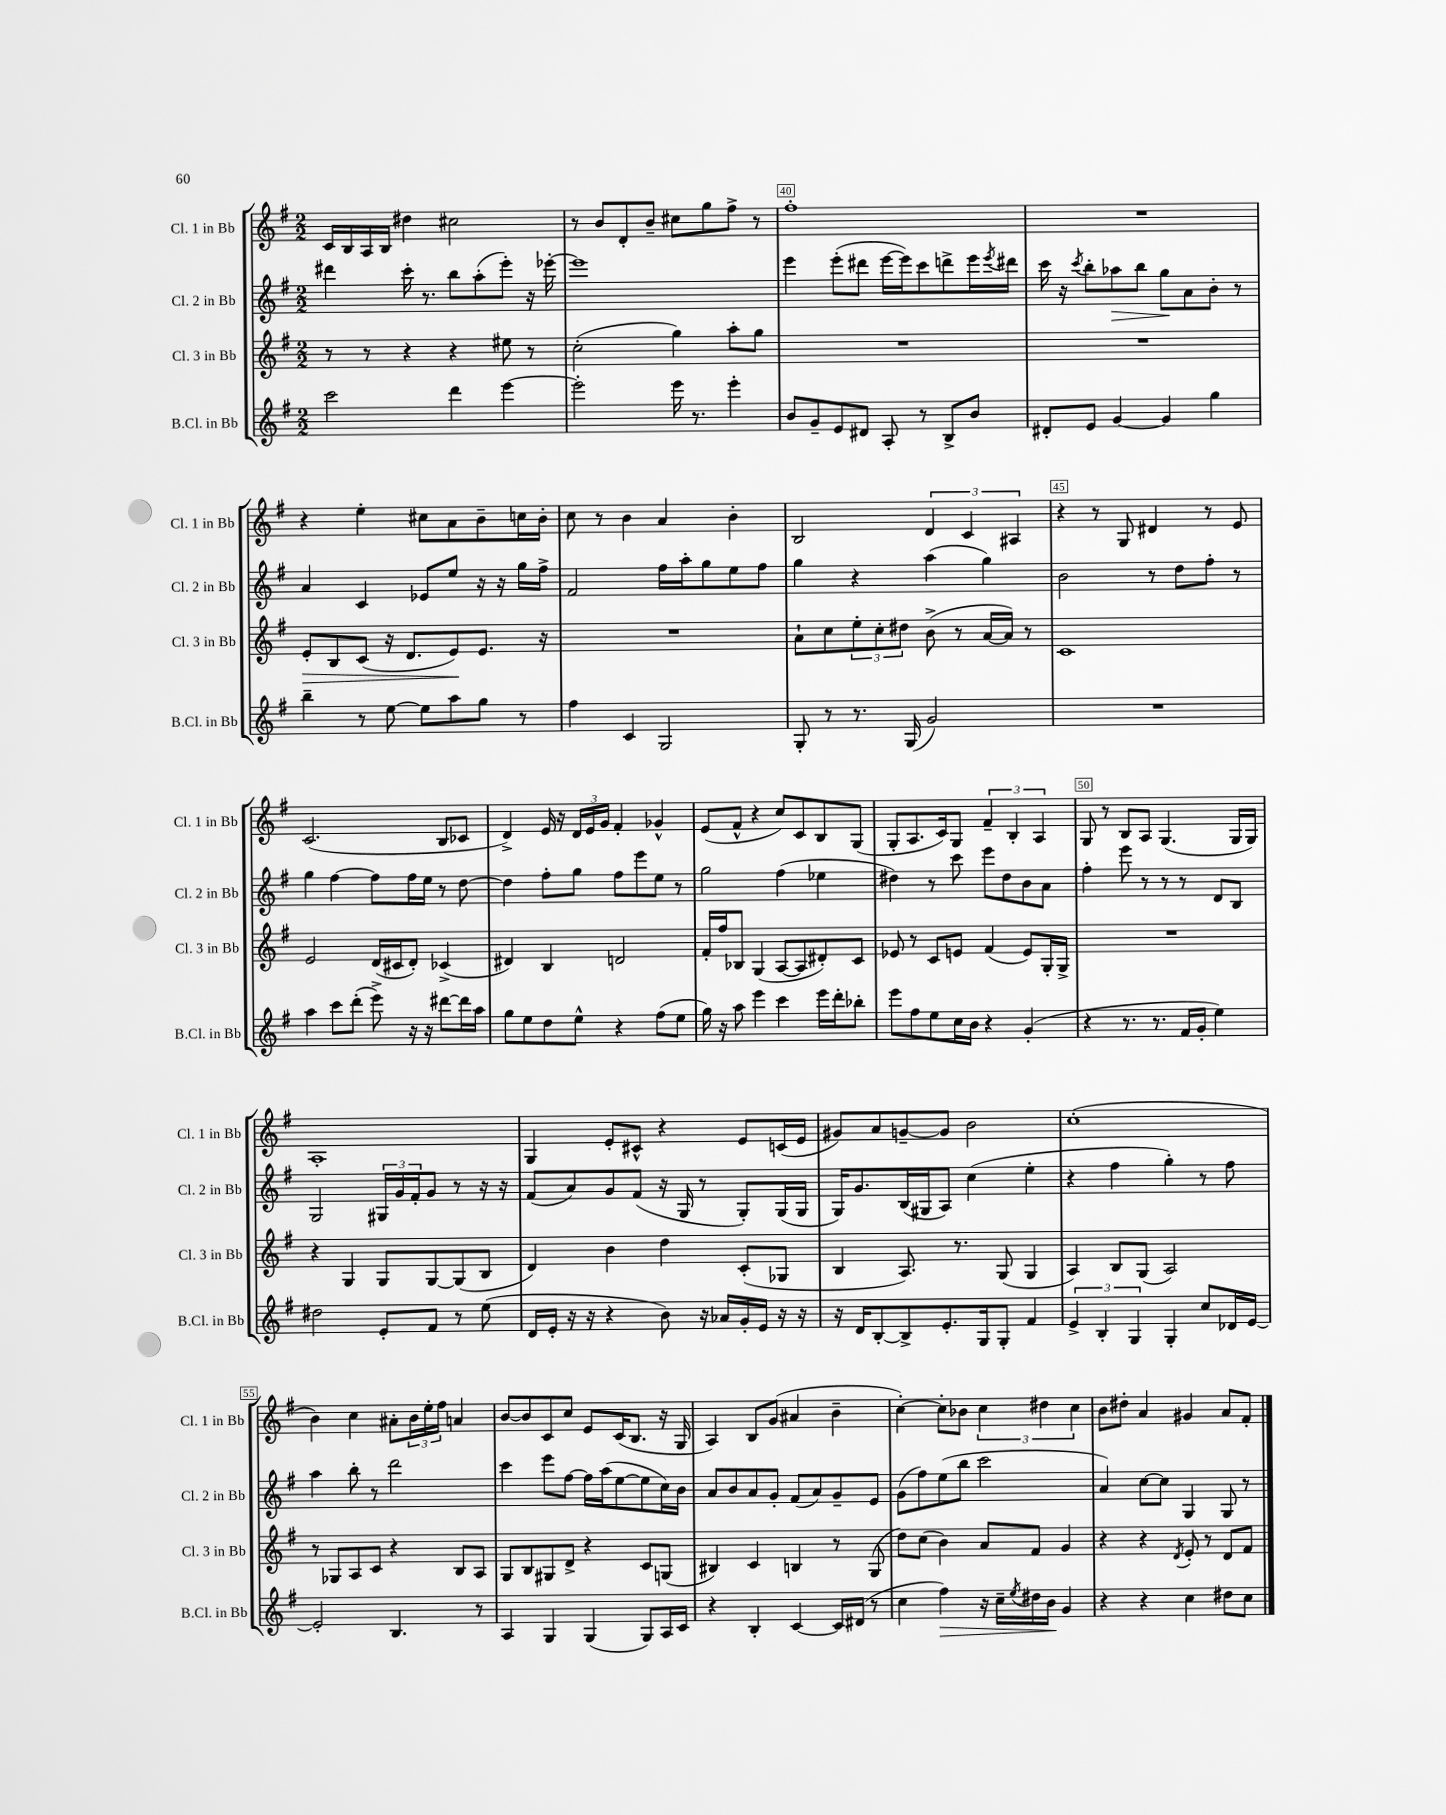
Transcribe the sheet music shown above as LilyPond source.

<<
\new StaffGroup <<
\new Staff = "s0" \with { instrumentName = "Cl. 1 in Bb" shortInstrumentName = "Cl. 1 in Bb" } {
    \clef treble \key g \major \numericTimeSignature \time 2/2
    c'16 b16 a16 b16 dis''4 cis''2 |
    r8 b'8 d'8-. b'8-- cis''8 g''8 fis''8-> r8 |
    fis''1-. |
    R1 |
    r4 e''4-. cis''8 a'8 b'8-- c''16 b'16-. |
    c''8 r8 b'4 a'4 b'4-. |
    b2 \tuplet 3/2 { d'4 c'4 ais4 } |
    r4 r8 g8 dis'4 r8 e'8 |
    c'2.( b8 ces'8 |
    d'4->) e'16 r16 \tuplet 3/2 { d'16 e'16 g'16 } fis'4-. ges'4-^ |
    e'8( fis'8-^ r4 c''8) c'8 b8 g8( |
    g8-. a8. c'16) g8 \tuplet 3/2 { fis'4-- b4-. a4 } |
    g8 r8 b8 a8 g4.( g16 g16) |
    a1-. |
    g4 e'8-. cis'8-^ r4 e'8 c'16( e'16 |
    gis'8) a'8 g'8~-- g'8 b'2 |
    c''1-.( |
    b'4) c''4 ais'8-. \tuplet 3/2 { b'16 e''16-. fis''16 } a'4 |
    b'8~ b'8 c'8 c''8 e'8 c'16( b8. r16 g16 |
    a4) b8 g'8( ais'4 b'4-- |
    c''4~-.) c''8-. bes'8 \tuplet 3/2 { c''4 dis''4 c''4 } |
    b'8 dis''8-. a'4 gis'4 a'8 fis'8-. \bar "|." |
}
\new Staff = "s1" \with { instrumentName = "Cl. 2 in Bb" shortInstrumentName = "Cl. 2 in Bb" } {
    \clef treble \key g \major \numericTimeSignature \time 2/2
    dis'''4 c'''16-. r8. b''8 a''8-.( e'''8-.) r16 ees'''16~-. |
    ees'''1 |
    e'''4 e'''8-.( dis'''8 e'''16~ e'''16) c'''8 d'''8-> e'''16 \acciaccatura { e'''8 } dis'''16 |
    c'''16 r16 \acciaccatura { c'''8 } b''8-. aes''8\> b''8 g''8\! a'8 b'8-. r8 |
    a'4 c'4 ees'8 e''8 r16 r16 g''16 fis''16-> |
    fis'2 fis''16 a''16-. g''8 e''8 fis''8 |
    g''4 r4 a''4( g''4) |
    b'2 r8 d''8 fis''8-. r8 |
    g''4 fis''4~ fis''8 fis''16 e''16 r8 d''8~ |
    d''4 fis''8-. g''8 fis''8 e'''8 e''8 r8 |
    g''2 fis''4( ees''4 |
    dis''4) r8 c'''8 e'''8 dis''8 b'8 a'8 |
    fis''4-. e'''8 r8 r8 r8 d'8 b8 |
    g2 \tuplet 3/2 { gis16 g'16 fis'16-. } g'8 r8 r16 r16 |
    fis'8( a'8) g'8 fis'8( r16 g16 r8 g8-.) g16( g16 |
    g16) g'8. b16( gis16 a8) c''4( e''4-. |
    r4 fis''4 g''4-.) r8 fis''8 |
    a''4 b''8-. r8 d'''2 |
    c'''4 e'''8 fis''8~ fis''16 a''16( e''8~ e''8 c''16) b'16 |
    a'8 b'8 a'8 g'8-. fis'8( a'8) g'8-- e'8 |
    g'8( fis''8) e''8( b''8 c'''2 |
    a'4) c''8~ c''8 g4 g8 r8 \bar "|." |
}
\new Staff = "s2" \with { instrumentName = "Cl. 3 in Bb" shortInstrumentName = "Cl. 3 in Bb" } {
    \clef treble \key g \major \numericTimeSignature \time 2/2
    r8 r8 r4 r4 eis''8 r8 |
    c''2-.( g''4) a''8-. g''8 |
    R1 |
    R1 |
    e'8-.\> b8 c'8( r16 d'8. e'8\!) e'8. r16 |
    R1 |
    a'8-! c''8 \tuplet 3/2 { e''8-. c''8-. dis''8 } b'8->( r8 a'16~ a'16) r8 |
    c'1 |
    e'2 d'16( cis'16 d'8-.) ces'4->( |
    dis'4) b4 d'2 |
    fis'16-. fis''16 bes8 g4( a8~ a8 dis'8-.) c'8 |
    ees'8 r8 c'8 e'8 fis'4( e'8) g16-. g16-> |
    R1 |
    r4 g4 g8 g8~ g8( b8 |
    d'4) b'4 d''4 c'8-.( ges8 |
    b4 a8.) r8. g8( g4 |
    a4) b8 g8( a2) |
    r8 ges8 a8 c'8 r4 b8 a8 |
    g8 b8 gis8 d'8-> r4 c'8 g8( |
    bis4) c'4 b4 r8 g8( |
    d''8) c''8( b'4) a'8 fis'8 g'4 |
    r4 r4 \acciaccatura { d'8 } e'8-. r8 d'8 fis'8 \bar "|." |
}
\new Staff = "s3" \with { instrumentName = "B.Cl. in Bb" shortInstrumentName = "B.Cl. in Bb" } {
    \clef treble \key g \major \numericTimeSignature \time 2/2
    c'''2 d'''4 e'''4~ |
    e'''2-. e'''16 r8. e'''4-. |
    b'8 g'8-- e'8 dis'8 a8-. r8 b8-> b'8 |
    dis'8-. e'8 g'4~ g'4 g''4 |
    b''4-- r8 e''8~ e''8 a''8 g''8 r8 |
    fis''4 c'4 g2 |
    g8-. r8 r8. g16( g'2) |
    R1 |
    a''4 c'''8 d'''8-.( e'''8->) r16 r16 dis'''8~ dis'''16 a''16 |
    g''8 e''8 d''8 e''8-^ r4 fis''8( e''8 |
    g''16) r16 a''8 e'''4 c'''4 e'''16 d'''16-. bes''8-. |
    e'''8 fis''8 e''8 c''16 b'16 r4 g'4-.( |
    r4 r8. r8. fis'16 g'16-. e''4) |
    dis''2 e'8-. fis'8 r8 e''8( |
    d'16 e'16-. r16 r16 r4 b'8) r16 aes'16 g'16-. e'16 r16 r16 |
    r16 d'16 b8~-. b8-> e'8.-. g16 g8-. fis'4 |
    \tuplet 3/2 { e'4-> b4-. g4 } g4-. c''8 des'16 e'16~ |
    e'2-. b4. r8 |
    a4 g4 g4( g8) a16 c'16 |
    r4 b4-. c'4~ c'16 dis'16( r8 |
    c''4 fis''4\>) r16 c''16-- \acciaccatura { e''8 } dis''16 b'16\! g'4 |
    r4 r4 c''4 dis''8 c''8 \bar "|." |
}
>>
>>
\layout { \context { \Score currentBarNumber = #38 \override BarNumber.break-visibility = ##(#f #t #t) barNumberVisibility = #(every-nth-bar-number-visible 5) \override BarNumber.stencil = #(make-stencil-boxer 0.1 0.3 ly:text-interface::print) } }
